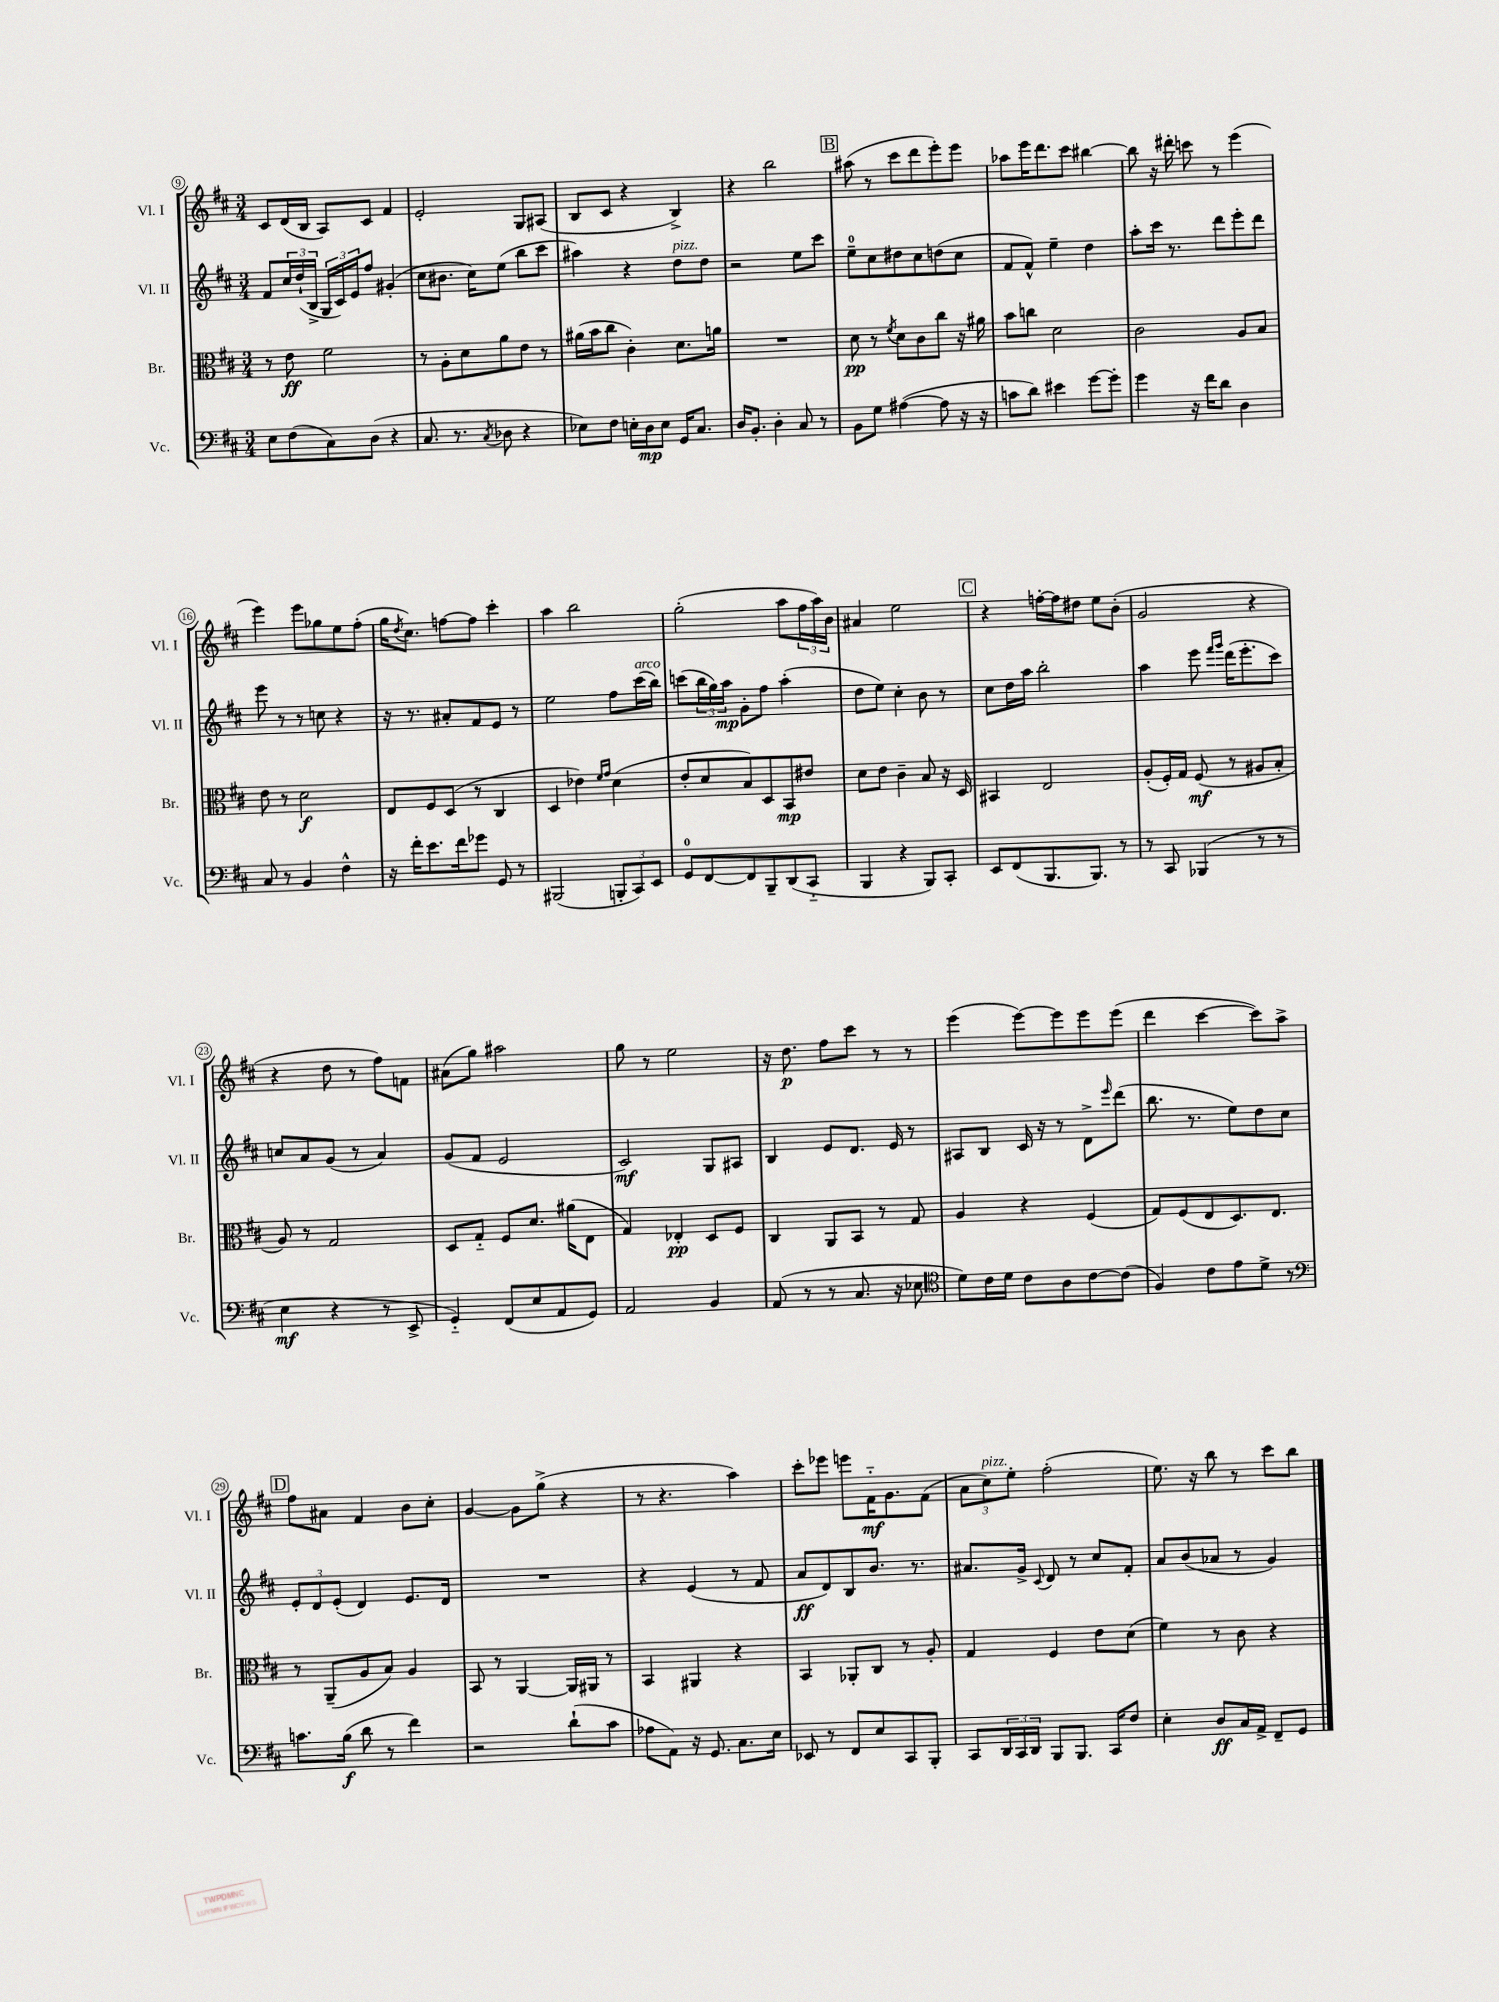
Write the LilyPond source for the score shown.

<<
\new StaffGroup <<
\new Staff = "s0" \with { instrumentName = "Vl. I" shortInstrumentName = "Vl. I" } {
    \clef treble \key d \major \numericTimeSignature \time 3/4
    cis'8 d'16( b16 a8) cis'8 fis'4 |
    e'2-. g8 ais8( |
    b8 cis'8 r4 b4->) |
    r4 b''2 |
    \mark \markup { \box "B" } ais''8( r8 cis'''8 d'''8 e'''8-.) e'''8 |
    aes''8 e'''16 d'''8. cis'''8 bis''4~ |
    bis''8 r16 dis'''16-. c'''8 r8 e'''4( |
    e'''4) e'''8 ges''8 e''8 fis''8-.( |
    g''16 \acciaccatura { d''8 } cis''8.) f''8~ f''8 cis'''4-. |
    a''4 b''2 |
    g''2-.( a''8 \tuplet 3/2 { fis''16 a''16) b'16 } |
    ais'4 e''2 |
    \mark \markup { \box "C" } r4 f''16~-. f''16 dis''8 e''8 b'8-.( |
    g'2 r4 |
    r4 d''8 r8 fis''8) f'8 |
    ais'8( g''8) ais''2 |
    g''8 r8 e''2 |
    r16 d''8.\p fis''8 cis'''8 r8 r8 |
    e'''4( e'''8~) e'''8 e'''8 e'''8( |
    d'''4 cis'''4~ cis'''8) a''8-> |
    \mark \markup { \box "D" } fis''8 ais'8 fis'4 b'8 cis''8-. |
    g'4~ g'8 g''8->( r4 |
    r8 r4. a''4) |
    cis'''8-. ees'''8 e'''8 fis'16-_\mf g'8. fis'8( |
    \tuplet 3/2 { a'8 cis''8^\markup { \italic "pizz." }) e''8-. } fis''2-.( |
    e''8.) r16 b''8 r8 cis'''8 b''8 \bar "|." |
}
\new Staff = "s1" \with { instrumentName = "Vl. II" shortInstrumentName = "Vl. II" } {
    \clef treble \key d \major \numericTimeSignature \time 3/4
    fis'8 \tuplet 3/2 { cis''16 d''16-!( b16-> } \tuplet 3/2 { g16 cis'16) e'16 } fis''8 gis'4-.( |
    cis''8 bis'8. cis''16) e''8( b''8 cis'''8 |
    ais''4) r4 d''8^\markup { \italic "pizz." } d''8 |
    r2 e''8 cis'''8 |
    \mark \markup { \box "B" } e''8-0-- cis''8 dis''8 cis''8 d''8( cis''8 |
    fis'8 fis'8-^) e''4-- d''4 |
    a''8-. cis'''16 r8. d'''8 e'''8-. d'''8 |
    e'''8 r8 r8 c''8 r4 |
    r16 r8. ais'8-. fis'8 e'8 r8 |
    e''2 fis''8 cis'''16^\markup { \italic "arco" }( b''16) |
    c'''8( \tuplet 3/2 { b''16 g''16) a''16\mp } g'8-. fis''8 a''4-.( |
    d''8 e''8) cis''4-. b'8 r8 |
    \mark \markup { \box "C" } cis''8 d''16 a''16 b''2-. |
    a''4 e'''8 \grace { fis'''16 g'''16 } d'''16( e'''8.-. cis'''8) |
    c''8 a'8 g'8( r8 a'4) |
    g'8( fis'8 e'2 |
    cis'2\mf) g8 ais8 |
    b4 e'8 d'8. e'16 r8 |
    ais8 b8 cis'16 r16 r8 d'8-> \grace { e'''16 } d'''8( |
    b''8. r8. e''8) d''8 cis''8 |
    \mark \markup { \box "D" } \tuplet 3/2 { e'8-. d'8 e'8-.( } d'4) e'8. d'16 |
    R2. |
    r4 e'4( r8 fis'8 |
    a'8\ff d'8) b8 b'8. r8. |
    ais'8. g'16-> \appoggiatura { cis'8 } d'8 r8 cis''8 fis'8-. |
    a'8 b'8( aes'8 r8 g'4) \bar "|." |
}
\new Staff = "s2" \with { instrumentName = "Br." shortInstrumentName = "Br." } {
    \clef alto \key d \major \numericTimeSignature \time 3/4
    r8 e'8\ff fis'2 |
    r8 a8-. d'8 a'8 e'8 r8 |
    ais'16( b'16 cis''8 cis'4-.) d'8. a'16 |
    R2. |
    \mark \markup { \box "B" } d'8\pp r8 \acciaccatura { fis'8 } d'8 cis'8 cis''8 r16 ais'16 |
    b'8 c''8 d'2 |
    cis'2 a8 b8 |
    e'8 r8 d'2\f |
    e8 fis8 d8( r8 cis4 |
    d4 ees'4) \grace { fis'16 g'16 } d'4( |
    e'8-. d'8 b8) d8 b,8\mp eis'8 |
    d'8 e'8 cis'4-- b8 r16 d16 |
    \mark \markup { \box "C" } bis,4 e2 |
    a8-.( fis16-.) g16 fis8\mf( r8 ais8 b8-. |
    a8) r8 g2 |
    d8 g8-_ fis8 d'8. ais'16( e8 |
    g4) ees4-.\pp d8 fis8 |
    cis4 a,8 b,8 r8 g8 |
    a4 r4 fis4( |
    g8) fis8( e8 d8.) e8. |
    \mark \markup { \box "D" } r8 a,8--( a8 b8) a4 |
    b,8 r8 a,4~ a,16 ais,16 r8 |
    b,4 ais,4 r4 |
    b,4 aes,8-. cis8 r8 a8-. |
    g4 fis4 e'8 d'8( |
    fis'4) r8 cis'8 r4 \bar "|." |
}
\new Staff = "s3" \with { instrumentName = "Vc." shortInstrumentName = "Vc." } {
    \clef bass \key d \major \numericTimeSignature \time 3/4
    e8 fis8( cis8) d8( r4 |
    cis8. r8. \acciaccatura { cis8 } des8 r4 |
    ees8) fis8 e16-. d16\mp e8 g,16 cis8. |
    d16 b,8.-. d4-. cis8 r8 |
    \mark \markup { \box "B" } b,8 g8 ais4~( ais8 r16 r16 |
    c'8 d'8) eis'4 g'8~ g'8-. |
    g'4 r16 fis'16 d'8 d4 |
    cis8 r8 b,4 fis4-^ |
    r16 fis'16-. e'8. fis'16 ges'8 g,8 r8 |
    bis,,2( \tuplet 3/2 { b,,8-. cis,8) e,8 } |
    g,8-0 fis,8~ fis,8 b,,8-- d,8( cis,8-_ |
    b,,4 r4 b,,8) cis,8-. |
    \mark \markup { \box "C" } e,8 fis,8( b,,8. b,,8.) r8 |
    r8 cis,8 bes,,4( r8 r8 |
    e4\mf r4 r8 e,8-> |
    g,4-_) fis,8( e8 a,8 g,8) |
    a,2 b,4 |
    a,8( r8 r8 cis8. r16 ees8 |
    \clef tenor d'8) cis'16 d'16 cis'8 a8 cis'8~ cis'8( |
    fis4) cis'8 e'8 d'8-> r8 |
    \mark \markup { \box "D" } \clef bass c'8. b16\f( d'8 r8 fis'4) |
    r2 d'8-!( cis'8 |
    aes8 a,8) r16 g,8. cis8. e16 |
    ees,8 r8 fis,8 e8 cis,8 b,,8-. |
    cis,8 \tuplet 3/2 { d,16 cis,16 d,16 } b,,8 b,,8. cis,16 fis8 |
    e4-. d8\ff cis16 a,16-> fis,8-- g,8 \bar "|." |
}
>>
>>
\layout { \context { \Score currentBarNumber = #9 \override BarNumber.stencil = #(make-stencil-circler 0.1 0.3 ly:text-interface::print) } }
